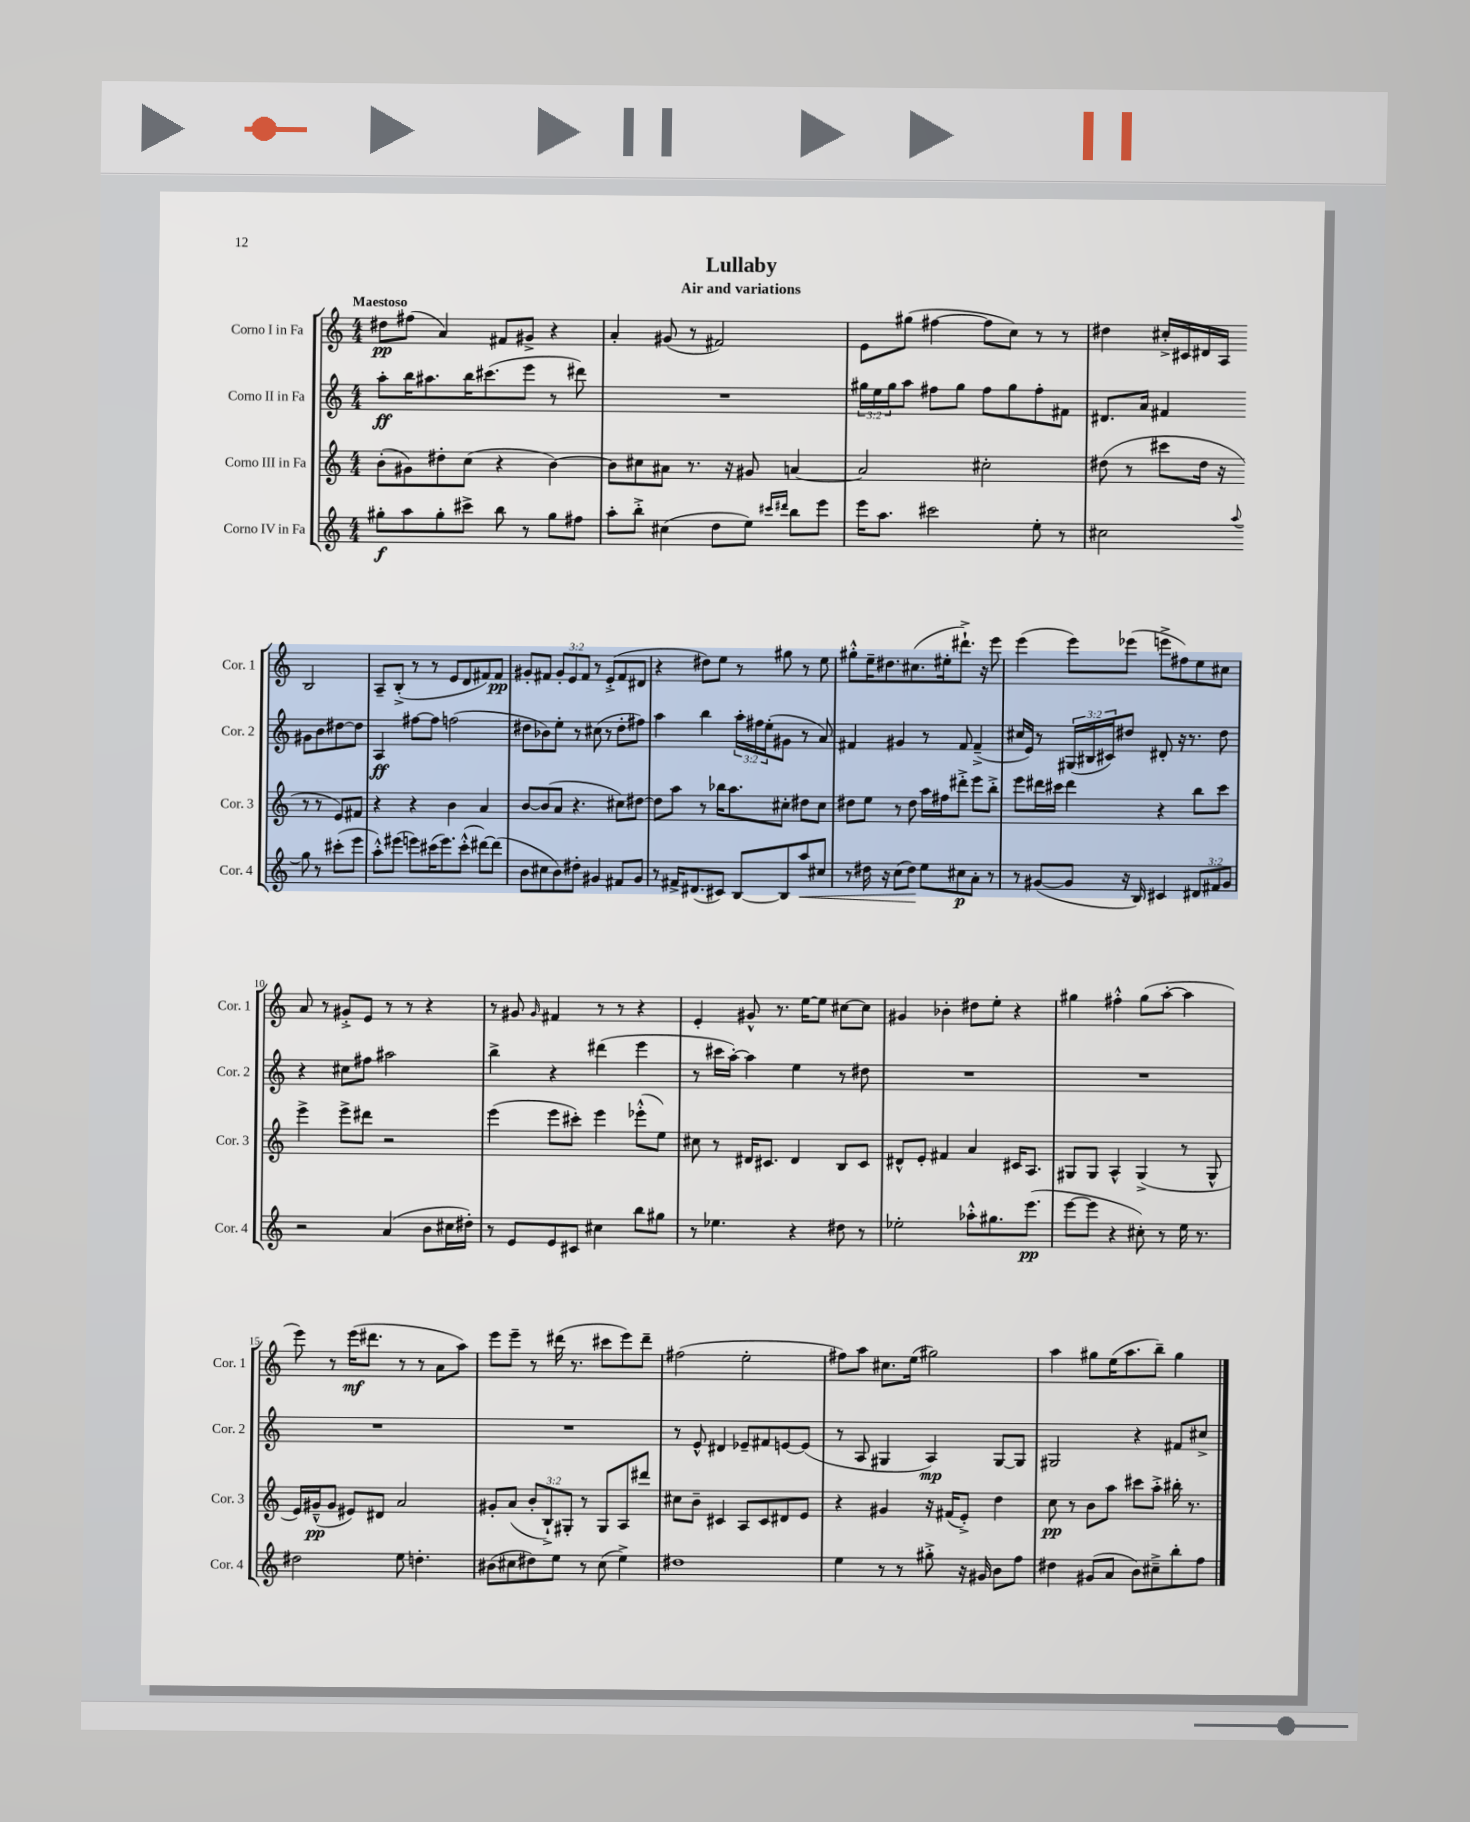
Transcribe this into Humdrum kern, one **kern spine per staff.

**kern	**kern	**kern	**kern
*staff4	*staff3	*staff2	*staff1
*clefG2	*clefG2	*clefG2	*clefG2
*k[]	*k[]	*k[]	*k[]
*M4/4	*M4/4	*M4/4	*M4/4
8gg#'\L	(8b'\L	8aa'\L	8dd#\L
8aa\	8g#\)	16bb\K	(8ff#\J
.	.	8.aa#\	.
8gg#'\	8dd#'\	.	4a/)
8ccc#^\J	(8cc\J	16bb\K	.
.	.	(8.ccc#\	.
8bb\	4r	.	8f#/L
8r	.	8eee\J	8g#^/J
8gg#\L	[4b\)	8r	4r
8ff#\J	.	8ddd#\)	.
=	=	=	=
8aa'\L	8b\]L	1r	4a'/
8bb'^\J	8cc#\	.	.
(4cc#\	8a#\J	.	(8g#/
.	8.r	.	8r
8dd\L	.	.	2f#/)
.	16r	.	.
8ee\J)	8g#/	.	.
16qqccc#/LL	.	.	.
16qqddd#/JJ	.	.	.
8bb\L	[4a/	.	.
8eee\J	.	.	.
=	=	=	=
16eee\LK	2a/]	24gg#\LL	8e\L
.	.	24ee\	.
8.aa\J	.	.	.
.	.	24gg#\J	.
.	.	8aa\J	(8gg#\J
2ccc#\	.	8ff#\L	[4ff#\
.	.	8gg#\J	.
.	2cc#'\	8ff#\L	8ff#\]L
.	.	8gg#\	8cc\J)
8ee'\	.	8ff#'\	8r
8r	.	8f#\J	8r
=	=	=	=
2cc#\	(8dd#\	8.d#/L	4dd#\
.	8r	.	.
.	.	16a/Jk	.
.	8ccc#\L	4f#/	16cc#'^/LL
.	.	.	16c#/
.	16dd#\Jk	.	16d#/
.	16r	.	16A/JJ
8qqaa/	.	.	.
8gg\	8r	8g#\L	2B/
8r	8r	8b\	.
(8ccc#'\L	8e/L)	[8dd#\	.
8eee\J	8f#/J	8dd#\]J	.
=	=	=	=
8aa'^^\L)	4r	4A/	8A~/L
(8eee#\J	.	.	(8B'^/J
8eee\L)	4r	[8ff#\L	8r
(16ccc#\K	.	8ff#\]J	8r
8.eee\)	.	.	.
.	4b\	(2ff\	8e/L
(8ccc#'^^\J	.	.	8d/
[8ddd#\L)	4a/	.	8f#/)
(8ddd#\]J	.	.	8f#/J
=	=	=	=
8b\L	[8b/L	8dd#\L	8g#'/L
8cc#\	(8b/]	8b-\)	8f#/J
8b\)	8a/J	8ee'\J	12g#'/L
.	.	.	12e/
8dd#'\J	4.r	8r	.
.	.	.	12f#/J
4g#/	.	(8cc#\	8r
.	.	8r	(8e'^/L
8f#/L	8cc#\L)	8dd#'\L	8f#/
8g#/J	[8dd#\J	8ff#\J)	8d#/J
=	=	=	=
8r	8dd#\]L	4aa\	4r
16f#^/LK	8aa\J	.	.
(8.d#/	.	.	.
.	8r	4bb\	8dd#\L)
8c#/J)	16bb-\LK	.	8ee\J
.	8.aa\	.	.
[8B/L	.	24aa'\LL	8r
.	.	24ff#\	.
.	.	(24ee'\J	.
8B/]	8cc#'\J	8g#\J	8gg#\
8aa/	8dd#\L	8r	8r
8cc#/J	8cc#\J	8a/)	8ee\
=	=	=	=
8r	8dd#\L	4f#/	8gg#'^^\L
16dd#\	8ee\J	.	16ee~\K
16r	.	.	8.dd#\
(8cc\L	8r	4g#/	.
8dd#\J)	8dd#\	.	(8.cc#\
8ee\L	16aa\LL	8r	.
.	16ff#\J	.	16ee#'\k
8cc#\	8ddd#'^\J	8f#/	8.ddd#`^\J)
8a'\J	8eee\L	(4f#~^/	.
.	.	.	16r
8r	8bb'^\J	.	8eee\
=	=	=	=
8r	8eee\L	16cc#/LL	(4eee\
.	.	16e/JJ)	.
([8g#/L	16ddd#\L	8r	.
.	16ccc#\JJ	.	.
8g#/]J	4ddd#\	(24G#/LL	8eee\L)
.	.	24B#/	.
.	.	24c#/J)	.
16r	.	8dd#/J	(8eee-\J
16B/)	.	.	.
4c#/	4r	8d#'/	8eee^\L
.	.	16r	8ff#\)
.	.	8.r	.
12d#/L	8bb\L	.	8ee\
12f#/	.	.	.
.	8ccc#\J	8dd#\	8cc#\J
12g#/J	.	.	.
=	=	=	=
2r	4eee^\	4r	8a/
.	.	.	8r
.	8eee^\L	8cc#\L	8g#'^/L
.	8ddd#\J	8ff#\J	8e/J
(4a/	2r	2aa#\	8r
.	.	.	8r
8b\L	.	.	4r
16cc#\L	.	.	.
16dd#'\JJ)	.	.	.
=	=	=	=
8r	(4eee\	4bb^\	8r
8e/L	.	.	8g#/
.	.	.	16qqg#/
8e/	8eee\L	4r	4f#/
8c#/J	8ccc#'\J)	.	.
4cc#\	4eee\	(4ddd#\	8r
.	.	.	8r
8bb\L	(8eee-'^^\L	4eee\	4r
8gg#\J	8ee\J)	.	.
=	=	=	=
8r	8cc#\	8r	4e'/
4.ee-\	8r	16ccc#\LL	.
.	.	[16aa'\JJ)	.
.	16d#/LK	4aa\]	8g#^^/
.	8.c#/J	.	.
.	.	.	8.r
4r	4d#/	4ee\	.
.	.	.	[16ee\LK
.	.	.	8ee\]J
8dd#\	8B/L	8r	[8cc#\L
8r	8c#/J	8dd#\	8cc#\]J
=	=	=	=
2ee-'\	8d#^^/L	1r	4g#/
.	8e'/J	.	.
.	4f#/	.	4b-'\
8aa-'^^\L	4a/	.	8dd#\L
8.gg#\	.	.	8ee'\J
.	16c#/LK	.	4r
(8.eee\J	8.A/J	.	.
=	=	=	=
[8eee\L	8G#/L	1r	4gg#\
8eee\]J	8G#/J	.	.
4r	4A^^/	.	4ff#'^^\
8cc#'\)	(4G#^/	.	(8gg#\L
8r	.	.	[8aa'\J
16ee\	8r	.	4aa\]
8.r	.	.	.
.	8G#^^/	.	.
=	=	=	=
2dd#\	16e/LL)	1r	8eee\)
.	(16g#~^^/J	.	.
.	8g#/J	.	8r
.	8e#/L)	.	(16eee\LK
.	.	.	8.ddd#\J
.	8d#/J	.	.
8ee\	2a/	.	8r
4.dd'\	.	.	8r
.	.	.	8a\L
.	.	.	8aa\J)
=	=	=	=
(8b#\L	8g#'/L	1r	8eee\L
8cc#\	(8a/J	.	8eee~\J
8dd#\)	12b'/L	.	8r
.	12B`^/)	.	.
8ee\J	.	.	(16ddd#\
.	12G#'/J	.	.
.	.	.	8.r
8r	8r	.	.
(8cc#\	8G#/L	.	8ccc#\L
4ee^\)	8A/	.	8eee\)
.	8ddd#/J	.	8ddd#~\J
=	=	=	=
1dd#	8cc#\L	8r	(2ff#\
.	8b~\J	8e^^/	.
.	4c#/	4d#/	.
.	8A/L	8e-~/L	2ee'\
.	8c#/	8f#/	.
.	8d#/	[8e/	.
.	8e/J	(8e/]J	.
=	=	=	=
4ee\	4r	8r	8ff#\L)
.	.	8A/	8aa\J
8r	4g#/	4G#/	8.cc#\L
8r	.	.	.
.	.	.	(16ee\Jk
8gg#'^\	16r	4A/)	2gg#\)
.	(16f#/LK	.	.
16r	8e'^/J)	.	.
16g#/	.	.	.
8b\L	4dd\	[8G#/L	.
8ff\J	.	8G#/]J	.
=	=	=	=
4dd#\	8cc\	2G#/	4aa\
.	8r	.	.
(8g#/L	8b\L	.	8gg#\L
8a/J	8aa\J	.	(16ee\K
.	.	.	8.aa\
8b\L)	8ccc#\L	4r	.
8cc#~^\	8aa'^\J	.	8bb~\J)
8bb'\	16bb#'\	8f#/L	4gg#\
.	8.r	.	.
8ff\J	.	8cc#^/J	.
==	==	==	==
*-	*-	*-	*-
